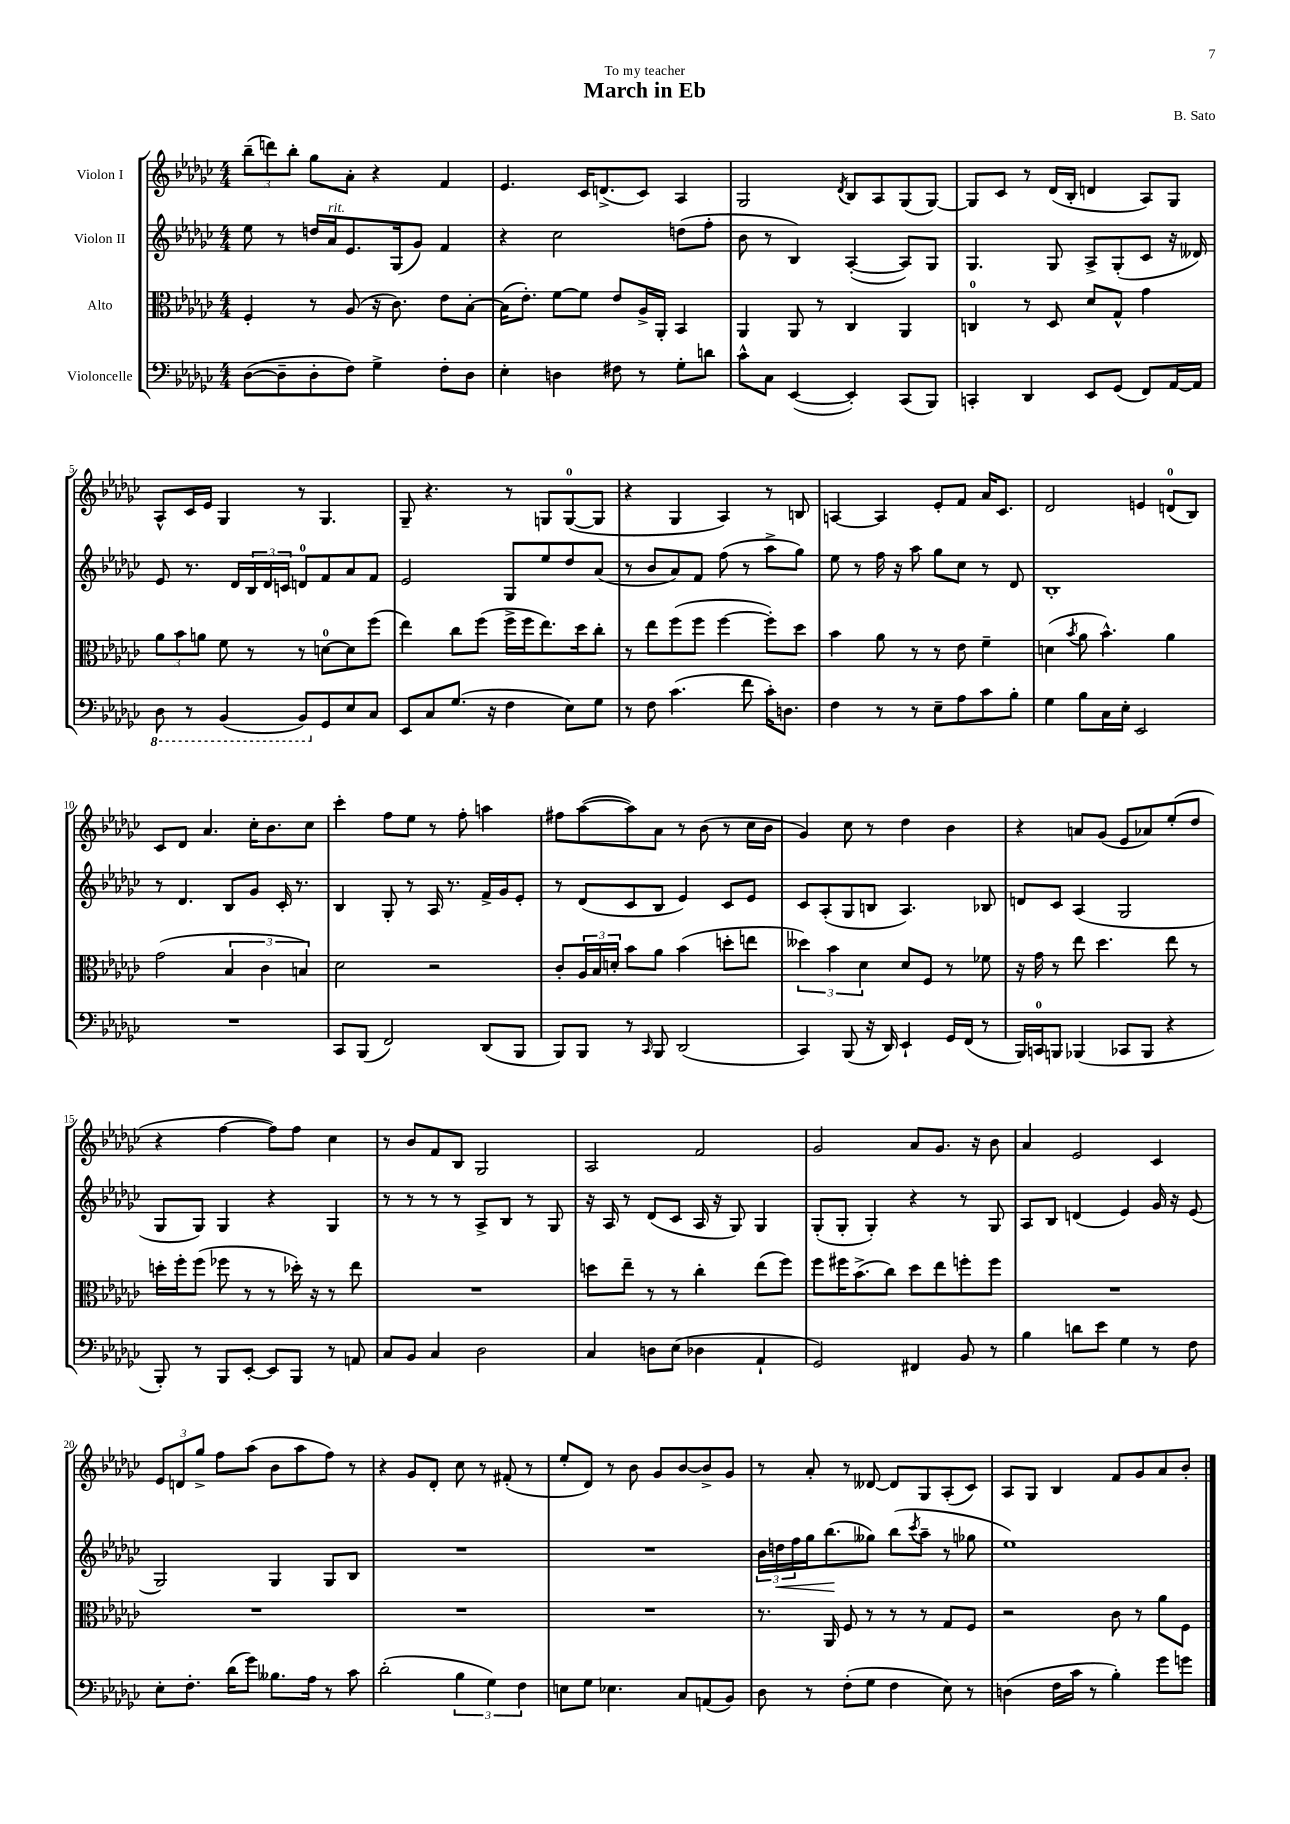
\header { title = "March in Eb" composer = "B. Sato" dedication = "To my teacher" }
<<
\new StaffGroup <<
\new Staff = "s0" \with { instrumentName = "Violon I" } {
    \clef treble \key ges \major \numericTimeSignature \time 4/4
    \tuplet 3/2 { bes''8--( d'''8) bes''8-. } ges''8 aes'8-. r4 f'4 |
    ees'4. ces'16 d'8.->( ces'8) aes4 |
    ges2 \acciaccatura { des'8 } bes8 aes8 ges8( ges8~) |
    ges8 ces'8 r8 des'16( bes16-. d'4 aes8) ges8 |
    aes8-^ ces'16 ees'16 ges4 r8 ges4. |
    ges8-- r4. r8 g8 g8-0~( g8 |
    r4 ges4 aes4) r8 b8 |
    a4~ a4 ees'8-. f'8 aes'16 ces'8. |
    des'2 e'4 d'8-0( bes8) |
    ces'8 des'8 aes'4. ces''16-. bes'8. ces''8 |
    ces'''4-. f''8 ees''8 r8 f''8-. a''4 |
    fis''8 aes''8~( aes''8) aes'8 r8 bes'8( r8 ces''16 bes'16 |
    ges'4) ces''8 r8 des''4 bes'4 |
    r4 a'8 ges'8( ees'8 aes'8) ees''8-.( des''8 |
    r4 f''4~ f''8) f''8 ces''4 |
    r8 bes'8 f'8 bes8 ges2 |
    aes2 f'2 |
    ges'2 aes'8 ges'8. r16 bes'8 |
    aes'4 ees'2 ces'4 |
    \tuplet 3/2 { ees'8 d'8 ges''8-> } f''8 aes''8( bes'8 aes''8 f''8) r8 |
    r4 ges'8 des'8-. ces''8 r8 fis'8-.( r8 |
    ees''8-. des'8) r8 bes'8 ges'8 bes'8~ bes'8-> ges'8 |
    r8 aes'8-. r8 deses'8~ deses'8 ges8 aes8-.( ces'8) |
    aes8 ges8 bes4 f'8 ges'8 aes'8 bes'8-. \bar "|." |
}
\new Staff = "s1" \with { instrumentName = "Violon II" } {
    \clef treble \key ges \major \numericTimeSignature \time 4/4
    ees''8 r8 d''16 aes'16^\markup { \italic "rit." } ees'8. ges16( ges'8) f'4 |
    r4 ces''2 d''8( f''8-. |
    bes'8 r8 bes4) aes4~-.( aes8) ges8 |
    ges4. ges8 aes8-> ges8-.( ces'8 r16 deses'16) |
    ees'8 r8. des'16 \tuplet 3/2 { bes16 des'16 c'16 } d'8-0 f'8 aes'8 f'8 |
    ees'2 ges8 ees''8 des''8 aes'8( |
    r8 bes'8 aes'8) f'8 f''8( r8 aes''8-> ges''8) |
    ees''8 r8 f''16 r16 aes''8 ges''8 ces''8 r8 des'8 |
    bes1-. |
    r8 des'4. bes8 ges'8 ces'16-. r8. |
    bes4 ges8-. r8 aes16 r8. f'16-> ges'16 ees'8-. |
    r8 des'8( ces'8 bes8 ees'4) ces'8 ees'8 |
    ces'8 aes8-.( ges8 b8 aes4.) bes8 |
    d'8 ces'8 aes4( ges2 |
    ges8 ges8) ges4 r4 ges4 |
    r8 r8 r8 r8 aes8-> bes8 r8 ges8 |
    r16 aes16 r8 des'8( ces'8 aes16 r16 ges8) ges4 |
    ges8-.( ges8-. ges4-.) r4 r8 ges8 |
    aes8 bes8 d'4( ees'4) ges'16 r16 ees'8( |
    ges2) ges4 ges8 bes8 |
    R1 |
    R1 |
    \tuplet 3/2 { bes'16 d''16\< f''16 } ges''16 bes''8.\!( geses''8) bes''8( \acciaccatura { ces'''8 } aes''8-- r8 ges''8 |
    ees''1) \bar "|." |
}
\new Staff = "s2" \with { instrumentName = "Alto" } {
    \clef alto \key ges \major \numericTimeSignature \time 4/4
    f4-. r8 aes8( r16 ces'8.) ees'8 bes8~-. |
    bes16( ees'8.-.) f'8~ f'8 ees'8 aes16-> aes,16-. bes,4 |
    aes,4 aes,8 r8 ces4 aes,4 |
    c4-0 r8 des8 des'8 ges8-^ ges'4 |
    \tuplet 3/2 { aes'8 bes'8 a'8 } f'8 r8 r8 d'8-0~ d'8 f''8( |
    ees''4) ces''8 f''8( f''16-> f''16 ees''8.) des''16 ces''8-. |
    r8 ees''8 f''8( f''8 f''4~ f''8-.) des''8 |
    bes'4 aes'8 r8 r8 ees'8 f'4-- |
    d'4( \acciaccatura { bes'8 } aes'8 bes'4.-^) aes'4 |
    ges'2( \tuplet 3/2 { bes4 ces'4 b4) } |
    des'2 r2 |
    ces'8-. \tuplet 3/2 { aes16 bes16 d'16-. } bes'8 aes'8 bes'4( d''8-. e''8 |
    \tuplet 3/2 { deses''4) bes'4 des'4 } des'8 f8 r8 fes'8 |
    r16 ges'16 r8 ees''8 des''4. ees''8 r8 |
    d''16-. f''16-. f''8( fes''8 r8 r8 des''16-.) r16 r8 ees''8 |
    R1 |
    d''8 ees''8-- r8 r8 ces''4-. ees''8( f''8) |
    f''8 fis''16 bes'8.->( ces''8) des''8 ees''8 f''8-. f''8 |
    R1 |
    R1 |
    R1 |
    R1 |
    r8. aes,16 f8 r8 r8 r8 ges8 f8 |
    r2 ces'8 r8 aes'8 f8 \bar "|." |
}
\new Staff = "s3" \with { instrumentName = "Violoncelle" } {
    \clef bass \key ges \major \numericTimeSignature \time 4/4
    des8~( des8-- des8-. f8) ges4-> f8-. des8 |
    ees4-. d4 fis8 r8 ges8-. d'8 |
    ces'8-^ ces8 ees,4~( ees,4-.) ces,8( bes,,8) |
    c,4-. des,4 ees,8 ges,8( f,8) aes,16~ aes,16 |
    \ottava #-1 des,8 r8 bes,,4( bes,,8) \ottava #0 ges,8 ees8 ces8 |
    ees,8 ces8 ges8.( r16 f4 ees8) ges8 |
    r8 f8 ces'4.( f'8 ces'16-.) d8. |
    f4 r8 r8 ees8-- aes8 ces'8 bes8-. |
    ges4 bes8 ces16 ees16-. ees,2 |
    R1 |
    ces,8 bes,,8( f,2) des,8( bes,,8 |
    bes,,8) bes,,8 r8 \grace { ces,16 } bes,,8 des,2( |
    ces,4) bes,,8( r16 des,16) ees,4-! ges,16 f,16( r8 |
    bes,,16) c,16-0 b,,8 bes,,4( ces,8 bes,,8 r4 |
    bes,,8-.) r8 bes,,8 ees,8~-. ees,8 bes,,8 r8 a,8 |
    ces8 bes,8 ces4 des2 |
    ces4 d8 ees8( des4 aes,4-! |
    ges,2) fis,4 bes,8 r8 |
    bes4 d'8 ees'8 ges4 r8 f8 |
    ees8-. f8.-. des'16( ges'8) beses8. aes16 r8 ces'8 |
    des'2-.( \tuplet 3/2 { bes4 ges4) f4 } |
    e8 ges8 ees4. ces8 a,8( bes,8) |
    des8 r8 f8-.( ges8 f4 ees8) r8 |
    d4( f16 ces'16 r8 bes4-.) ges'8 g'8 \bar "|." |
}
>>
>>
